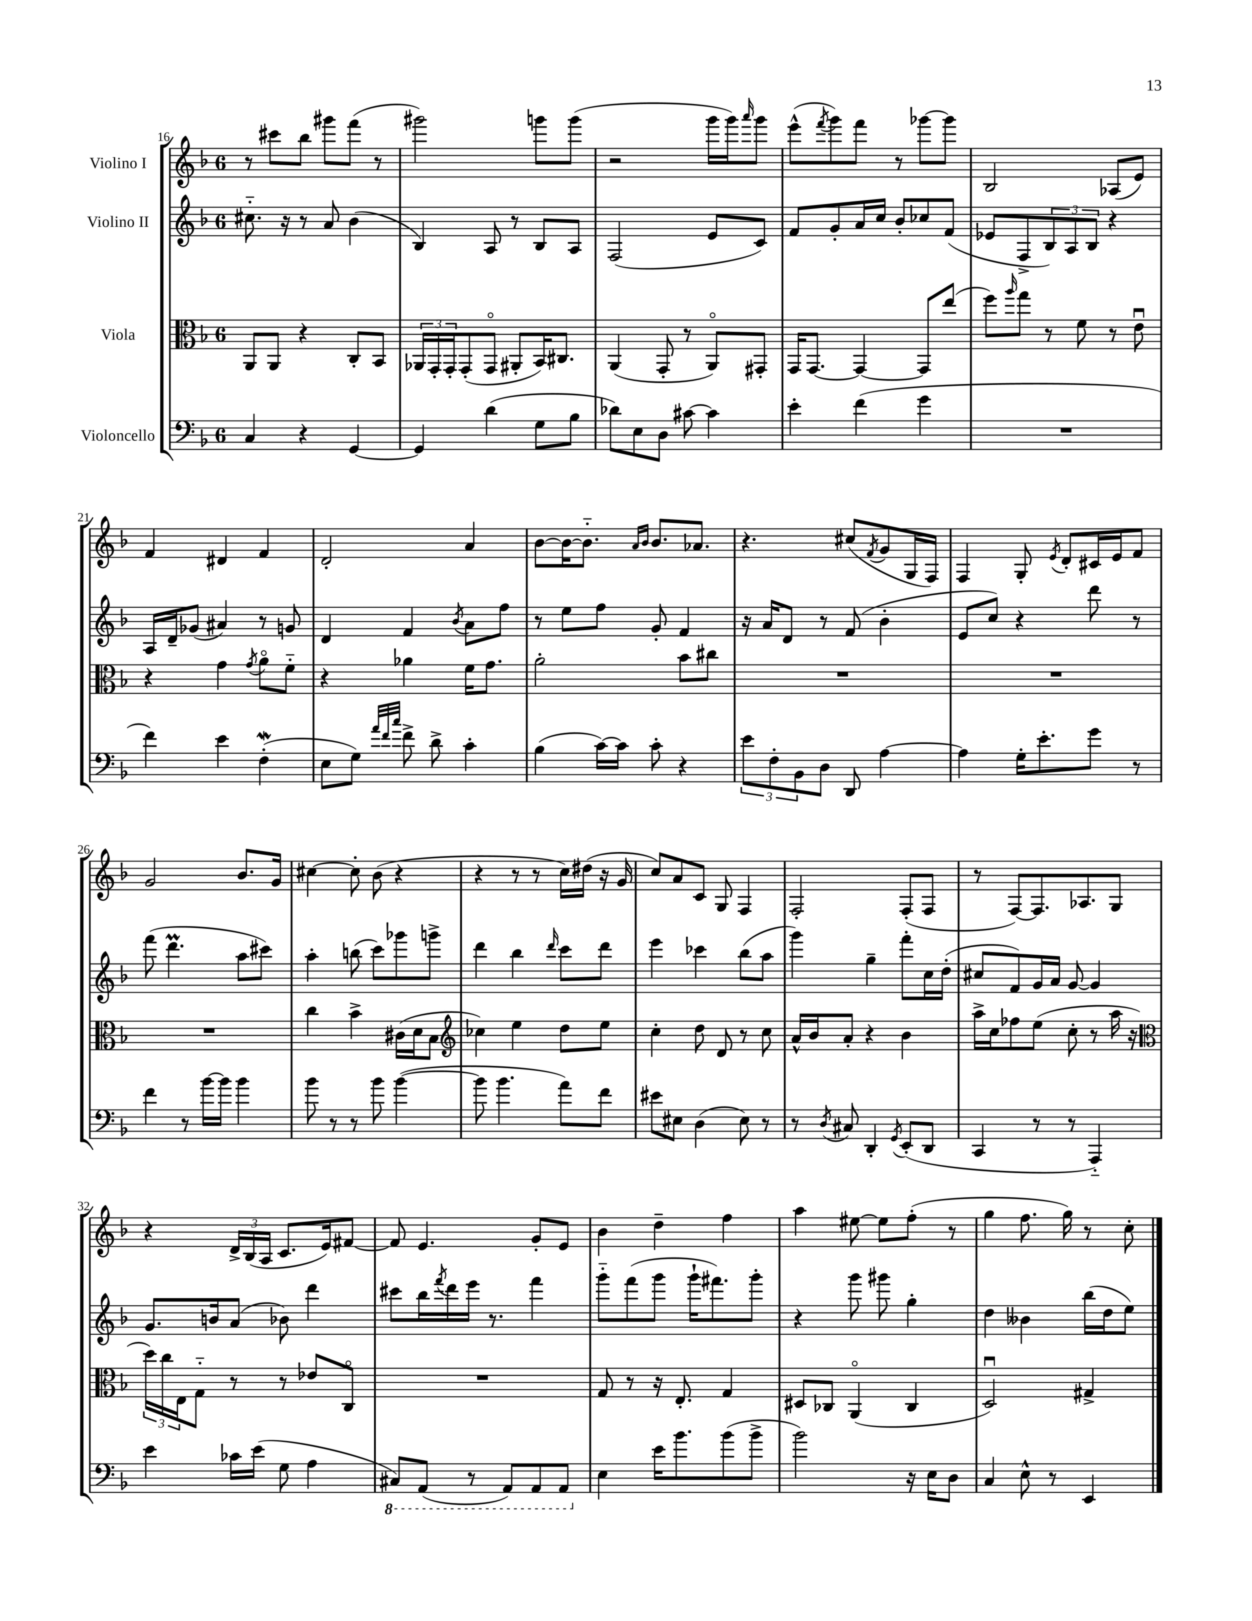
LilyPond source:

<<
\new StaffGroup <<
\new Staff = "s0" \with { instrumentName = "Violino I" } {
    \clef treble \key f \major \once \override Staff.TimeSignature.style = #'single-digit \time 6/8
    r8 cis'''8 bes''8 gis'''8 f'''8( r8 |
    gis'''2) g'''8 g'''8( |
    r2 g'''16 g'''16) \grace { a'''16 } g'''8 |
    e'''8-^( \acciaccatura { f'''8 } g'''8) f'''8 r8 ges'''8~ ges'''8 |
    bes2 aes8( e'8) |
    f'4 dis'4 f'4 |
    d'2-. a'4 |
    bes'8~ bes'16~ bes'8.-_ \grace { a'16 bes'16 } bes'8. aes'8. |
    r4. cis''8( \acciaccatura { f'8 } g'8 g16 f16) |
    f4 g8-. \acciaccatura { e'8 } d'8-. cis'16 e'16 f'8 |
    g'2 bes'8. g'16 |
    cis''4~ cis''8-. bes'8( r4 |
    r4 r8 r8 c''16) dis''16( r16 g'16 |
    c''8) a'8 c'8 g8 f4 |
    f2-. f8-.( f8 |
    r8 f8~) f8. aes8. g8 |
    r4 \tuplet 3/2 { d'16-> bes16( a16 } c'8. e'16) fis'8~ |
    fis'8 e'4. g'8-. e'8 |
    bes'4 d''4-- f''4 |
    a''4 eis''8~ eis''8 f''8-.( r8 |
    g''4 f''8. g''16) r8 c''8-. \bar "|." |
}
\new Staff = "s1" \with { instrumentName = "Violino II" } {
    \clef treble \key f \major \once \override Staff.TimeSignature.style = #'single-digit \time 6/8
    cis''8.-_ r16 r8 a'8 bes'4( |
    bes4) a8 r8 bes8 a8 |
    f2( e'8 c'8) |
    f'8 g'8-. a'16 c''16 bes'8-. ces''8 f'8( |
    ees'8 f8-> \tuplet 3/2 { bes8) a8 bes8 } r4 |
    a16 d'16-- ges'8( ais'4) r8 g'8 |
    d'4 f'4 \acciaccatura { bes'8 } a'8 f''8 |
    r8 e''8 f''8 g'8-. f'4 |
    r16 a'16 d'8 r8 f'8( bes'4-. |
    e'8 c''8) r4 d'''8 r8 |
    f'''8( d'''4.\prall a''8 cis'''8) |
    a''4-. b''8( c'''8) ges'''8 g'''8-> |
    d'''4 bes''4 \grace { d'''16 } c'''8 d'''8 |
    e'''4 ces'''4 bes''8( a''8 |
    g'''4) g''4-- f'''8-. c''16 d''16-.( |
    cis''8 f'8) g'16 a'16 g'8~ g'4 |
    g'8. b'16 a'8( bes'8) d'''4 |
    cis'''8 bes''16 \acciaccatura { f'''8 } d'''16 e'''16 r8. f'''4 |
    g'''8-_ f'''8( g'''8 g'''16-! fis'''8.) g'''8-. |
    r4 g'''8 gis'''8 g''4-. |
    d''4 beses'4 bes''16( d''16 e''8) \bar "|." |
}
\new Staff = "s2" \with { instrumentName = "Viola" } {
    \clef alto \key f \major \once \override Staff.TimeSignature.style = #'single-digit \time 6/8
    a,8 a,8 r4 c8-. bes,8 |
    \tuplet 3/2 { aes,16 g,16-. g,16-. } g,8-.( g,8\flageolet ais,8-. bes,16) cis8. |
    a,4( g,8-. r8 a,8\flageolet) gis,8-. |
    g,16 g,8.~ g,4~ g,8 e''8( |
    f''8) \grace { a''16 } g''8 r8 f'8 r8 e'8\downbow |
    r4 g'4 \acciaccatura { g'8 } a'8\flageolet f'8-_ |
    r4 aes'4 f'16 g'8. |
    a'2-. bes'8 cis''8 |
    R2. |
    R2. |
    R2. |
    c''4 bes'4-> cis'16( d'16 bes8 |
    \clef treble ces''4) e''4 d''8 e''8 |
    c''4-. d''8 d'8 r8 c''8 |
    a'16-^ bes'16 a'8-. r4 bes'4 |
    a''16-> c''16 fes''8 e''8( c''8-. r8 a''16 r16 |
    \clef alto \tuplet 3/2 { d''16) c''16 e16 } g8-_ r8 r8 ees'8 c8\flageolet |
    R2. |
    g8 r8 r16 e8.-. g4 |
    dis8 ces8 a,4\flageolet( ces4 |
    d2\downbow) gis4-> \bar "|." |
}
\new Staff = "s3" \with { instrumentName = "Violoncello" } {
    \clef bass \key f \major \once \override Staff.TimeSignature.style = #'single-digit \time 6/8
    c4 r4 g,4~ |
    g,4 d'4( g8 bes8 |
    des'8) e8 d8 cis'8~ cis'4 |
    e'4-. f'4( g'4 |
    R2. |
    f'4) e'4 f4-.\mordent( |
    e8 g8) \grace { a'32 f'32 c''32 } f'8-> d'8-> c'4-. |
    bes4( c'16~) c'16 c'8-. r4 |
    \tuplet 3/2 { e'8 f8-. bes,8 } d8 d,8 a4~ |
    a4 g16-. e'8.-. g'8 r8 |
    f'4 r8 bes'16~ bes'16 bes'4 |
    bes'8 r8 r8 bes'8 bes'4~( |
    bes'8 bes'4. a'8) f'8 |
    eis'8 eis8 d4( eis8) r8 |
    r8 \acciaccatura { d8 } cis8 d,4-. \acciaccatura { g,8 } e,8-.( d,8 |
    c,4 r8 r8 a,,4-_) |
    e'4 ces'16 e'16( g8 a4 |
    \ottava #-1 cis,8) a,,8( r8 a,,8) a,,8 a,,8 \ottava #0 |
    e4 e'16 bes'8. bes'8( bes'8-> |
    bes'2) r16 e16 d8 |
    c4 e8-^ r8 e,4 \bar "|." |
}
>>
>>
\layout { \context { \Score currentBarNumber = #16 } }
